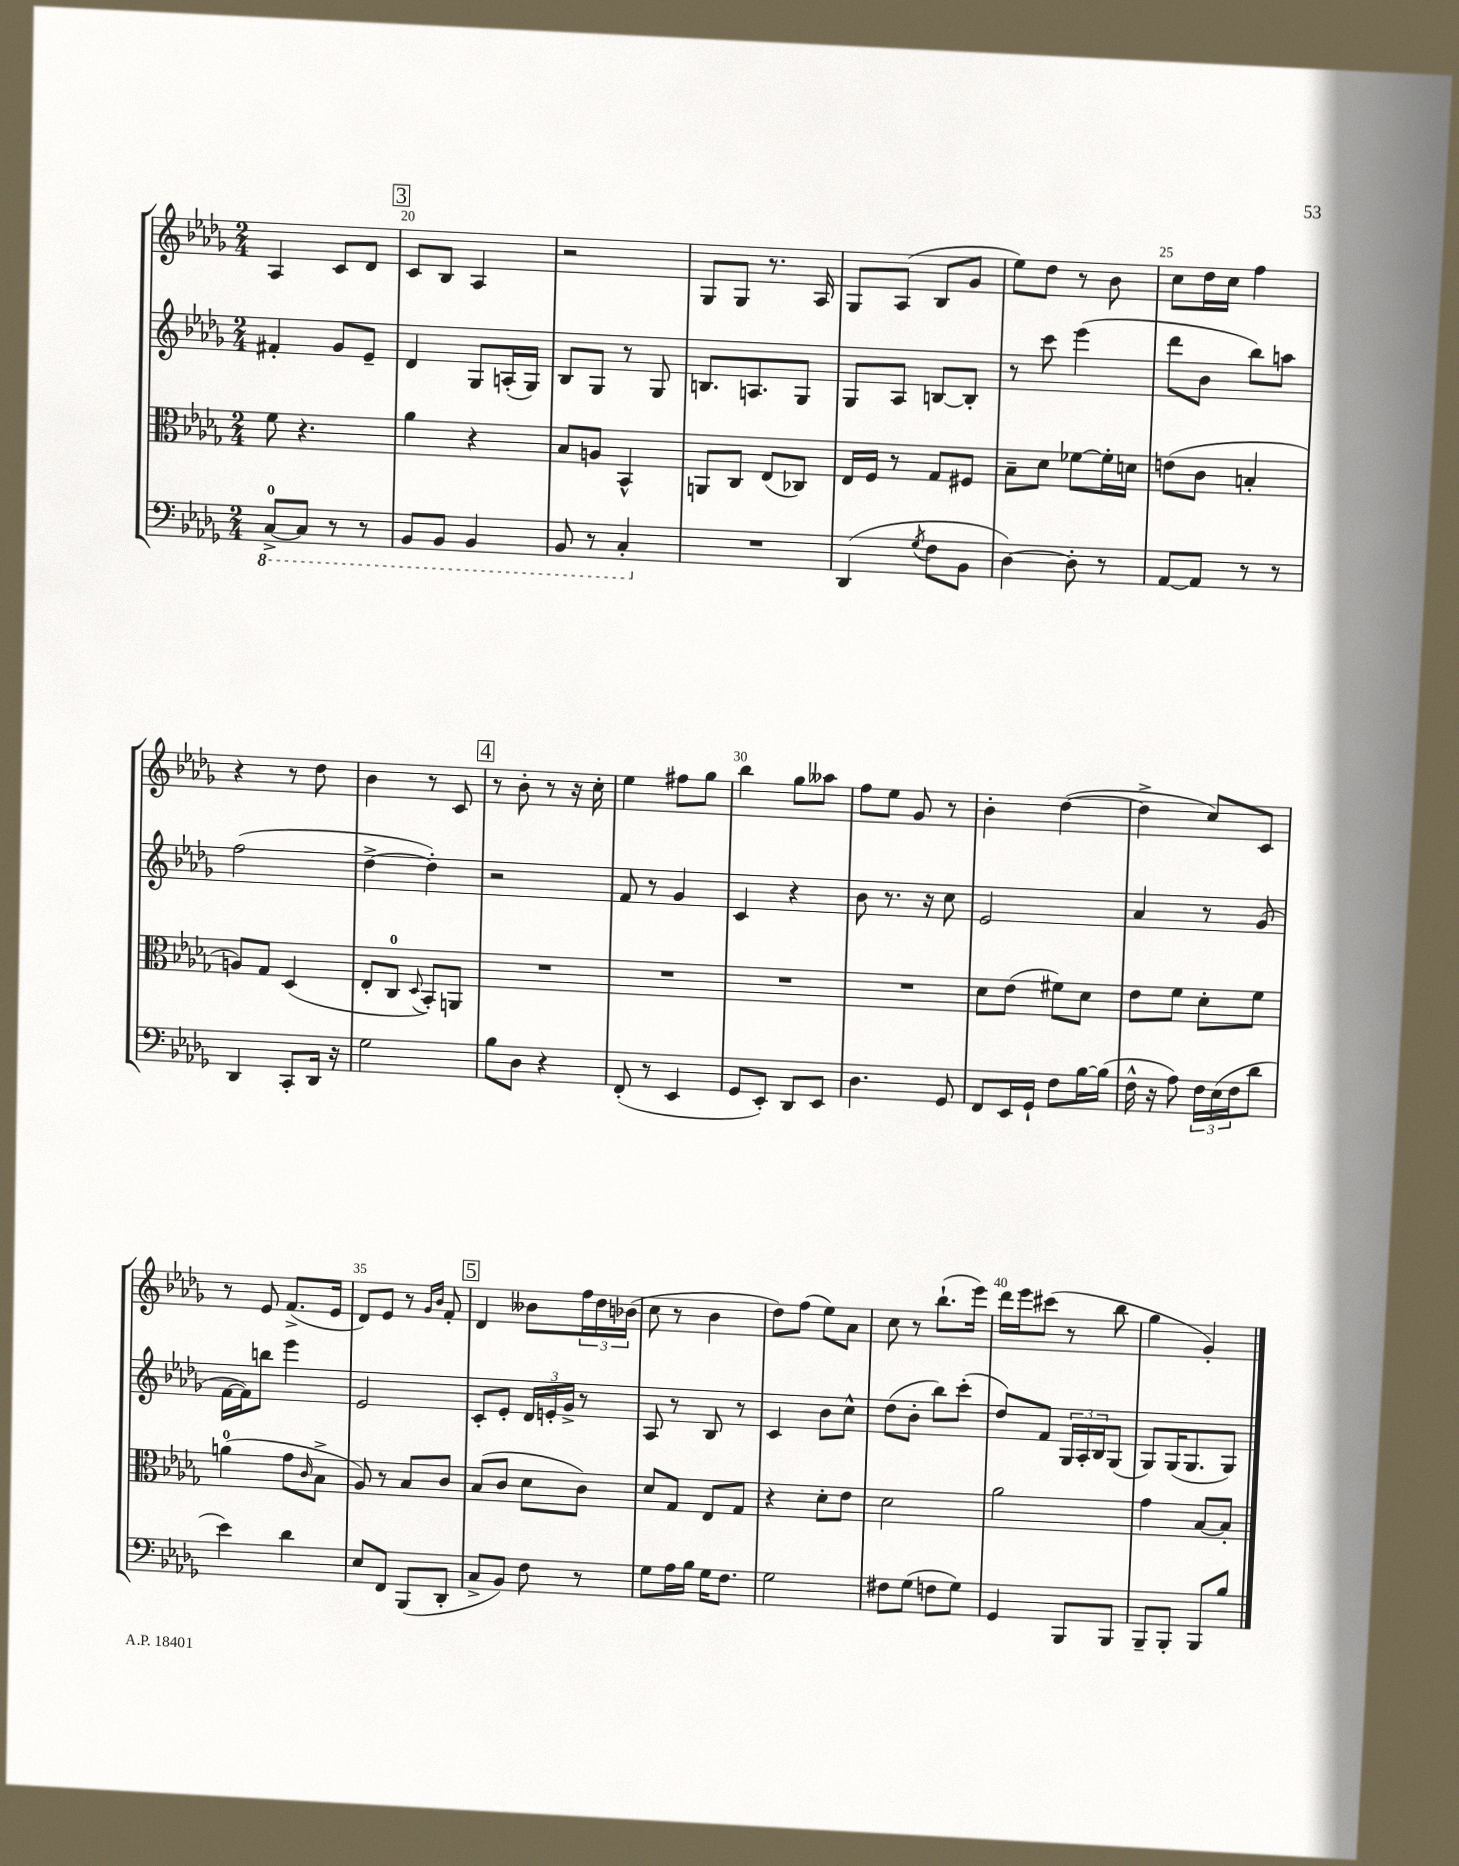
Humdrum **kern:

**kern	**kern	**kern	**kern
*part4	*part3	*part2	*part1
*staff4	*staff3	*staff2	*staff1
*clefF4	*clefC3	*clefG2	*clefG2
*k[b-e-a-d-g-]	*k[b-e-a-d-g-]	*k[b-e-a-d-g-]	*k[b-e-a-d-g-]
*M2/4	*M2/4	*M2/4	*M2/4
*8ba	*	*	*
=19	=19	=19	=19
[8CC^/L	8f\	4f#X'/	4A-/
8CC/J]	4.r	.	.
8r	.	8g-/L	8c/L
8r	.	8e-~/J	8d-/J
!!LO:REH:place=s1:t=3
=20	=20	=20	=20
8BBB-/L	4a-\	4d-/	8c/L
8BBB-/J	.	.	8B-/J
4BBB-/	4r	8G-/L	4A-/
.	.	(16An'/L	.
.	.	16G-/JJ)	.
=21	=21	=21	=21
8BBB-/	8B-/L	8B-/L	2r
8r	8An/J	8G-/J	.
4CC'/	4BB-^^/	8r	.
.	.	8G-/	.
=22	=22	=22	=22
*X8ba	*	*	*
2r	8AAn/L	8.Bn/L	8G-/L
.	8C/J	.	8G-/J
.	.	8.An/	.
.	(8E-/L	.	8.r
.	8C-X/J)	8G-/J	.
.	.	.	16A-/
=23	=23	=23	=23
(4DD-/	16E-/LL	8G-/L	8G-/L
.	16F/JJ	.	.
.	8r	8A-/J	(8A-/J
8qG-/	.	.	.
8F\L	8G-/L	[8Bn/L	8B-/L
8BB-\J	8F#X/J	8B'/J]	8g-/J
=24	=24	=24	=24
[4D-\)	8B-~\L	8r	8ee-\L)
.	8d-\J	8ccc\	8dd-\J
8D-'\]	[8f-X\L	(4eee-\	8r
8r	16f-'\L]	.	8b-\
.	16dn\JJ	.	.
=25	=25	=25	=25
[8AA-/L	(8en\L	8ddd-\L	8cc\L
8AA-/J]	8c\J	8b-\J	16dd-\L
.	.	.	16cc\JJ
8r	4Bn'/	8bb-\L)	4ff\
8r	.	8aan\J	.
!!LO:LB:g=z
=26	=26	=26	=26
4DD-/	8An/L)	(2ff\	4r
.	8G-/J	.	.
8CC'/L	(4D-/	.	8r
16DD-/Jk	.	.	8dd-\
16r	.	.	.
=27	=27	=27	=27
2G-\	8E-'/L	[4dd-^\	4b-\
.	8C/J	.	.
.	8qqD-/	.	.
.	8BB-'/L)	4dd-'\])	8r
.	8AAn/J	.	8c/
!!LO:REH:place=s1:t=4
=28	=28	=28	=28
8B-\L	2r	2r	8r
8D-\J	.	.	8b-'\
4r	.	.	8r
.	.	.	16r
.	.	.	16cc'\
=29	=29	=29	=29
(8FF'/	2r	8f/	4ee-\
8r	.	8r	.
4EE-/	.	4g-/	8ff#X\L
.	.	.	8gg-\J
=30	=30	=30	=30
8GG-/L	2r	4c/	4bb-\
8EE-'/J)	.	.	.
8DD-/L	.	4r	8gg-\L
8EE-/J	.	.	8aa--X\J
=31	=31	=31	=31
4.D-\	2r	8b-\	8ff\L
.	.	8.r	8ee-\J
.	.	.	8g-/
.	.	16r	.
8GG-/	.	8cc\	8r
=32	=32	=32	=32
8FF/L	8d-\L	2e-/	4b-'\
16EE-/L	(8e-\J	.	.
16GG-`/JJ	.	.	.
8F\L	8f#X\L)	.	([4dd-\
[16B-\L	8d-\J	.	.
(16B-\JJ]	.	.	.
=33	=33	=33	=33
16F^^\	8e-\L	4a-/	4dd-^\]
16r	.	.	.
8A-\)	8f\J	.	.
24F\LL	8d-'\L	8r	8cc/L)
(24E-\	.	.	.
24F\J	.	.	.
8d-\J	8f\J	(8g-/	8c/J
!!LO:LB:g=z
=34	=34	=34	=34
4e-\)	(4an\	[16f\LL	8r
.	.	16f\J])	.
.	.	8bbn\J	8e-/
4d-\	8g-\L	4eee-\	(8.f^/L
.	16qqc/	.	.
.	8B-^\J	.	.
.	.	.	16e-/Jk
=35	=35	=35	=35
8E-/L	8A-/)	2e-/	8d-/L)
8FF/J	8r	.	8e-/J
(8BBB-/L	8B-/L	.	8r
.	.	.	16qqg-/LL
.	.	.	16qqb-/JJ
8DD-'/J	8c/J	.	8f'/
!!LO:REH:place=s1:t=5
=36	=36	=36	=36
8C^/L	(8B-/L	8c'/L	4d-/
8BB-/J)	8c/J	8e-'/J	.
8F\	8d-\L	24d-/LL	8b--X\L
.	.	24en'/	.
.	.	24g-^/JJ	.
8r	8c\J)	8r	24ff\L
.	.	.	24dd-\
.	.	.	(24b-X\JJ
=37	=37	=37	=37
8G-\L	8d-/L	8A-/	8cc\
16A-\L	8G-/J	8r	8r
16B-\JJ	.	.	.
16G-\KL	8E-/L	8B-/	4b-\
8.F\J	.	.	.
.	8G-/J	8r	.
=38	=38	=38	=38
2G-\	4r	4c/	8dd-\L)
.	.	.	(8ff\J
.	8d-'\L	8b-\L	8ee-\L)
.	8e-\J	8cc^^\J	8a-\J
=39	=39	=39	=39
8F#X\L	2d-\	(8dd-\L	8cc\
(8G-\J	.	8b-'\J	8r
8Fn\L	.	8bb-\L)	(8.bb-`\L
8G-\J)	.	(8ccc'\J	.
.	.	.	16eee-\Jk)
=40	=40	=40	=40
4GG-/	2a-\	8dd-/L)	16ddd-\LL
.	.	.	16eee-\J
.	.	8f/J	(8ccc#X\J
8BBB-/L	.	24G-/LL	8r
.	.	24A-'/	.
.	.	24B-/J	.
8BBB-/J	.	(8G-/J	8bb-\
=41	=41	=41	=41
8BBB-~/L	4g-\	8G-/L)	4gg-\
8BBB-'/J	.	(16G-/K	.
.	.	8.G-/	.
8BBB-/L	[8B-/L	.	4g-'/)
8B-/J	8B-'/J]	8G-/J)	.
==	==	==	==
*-	*-	*-	*-
